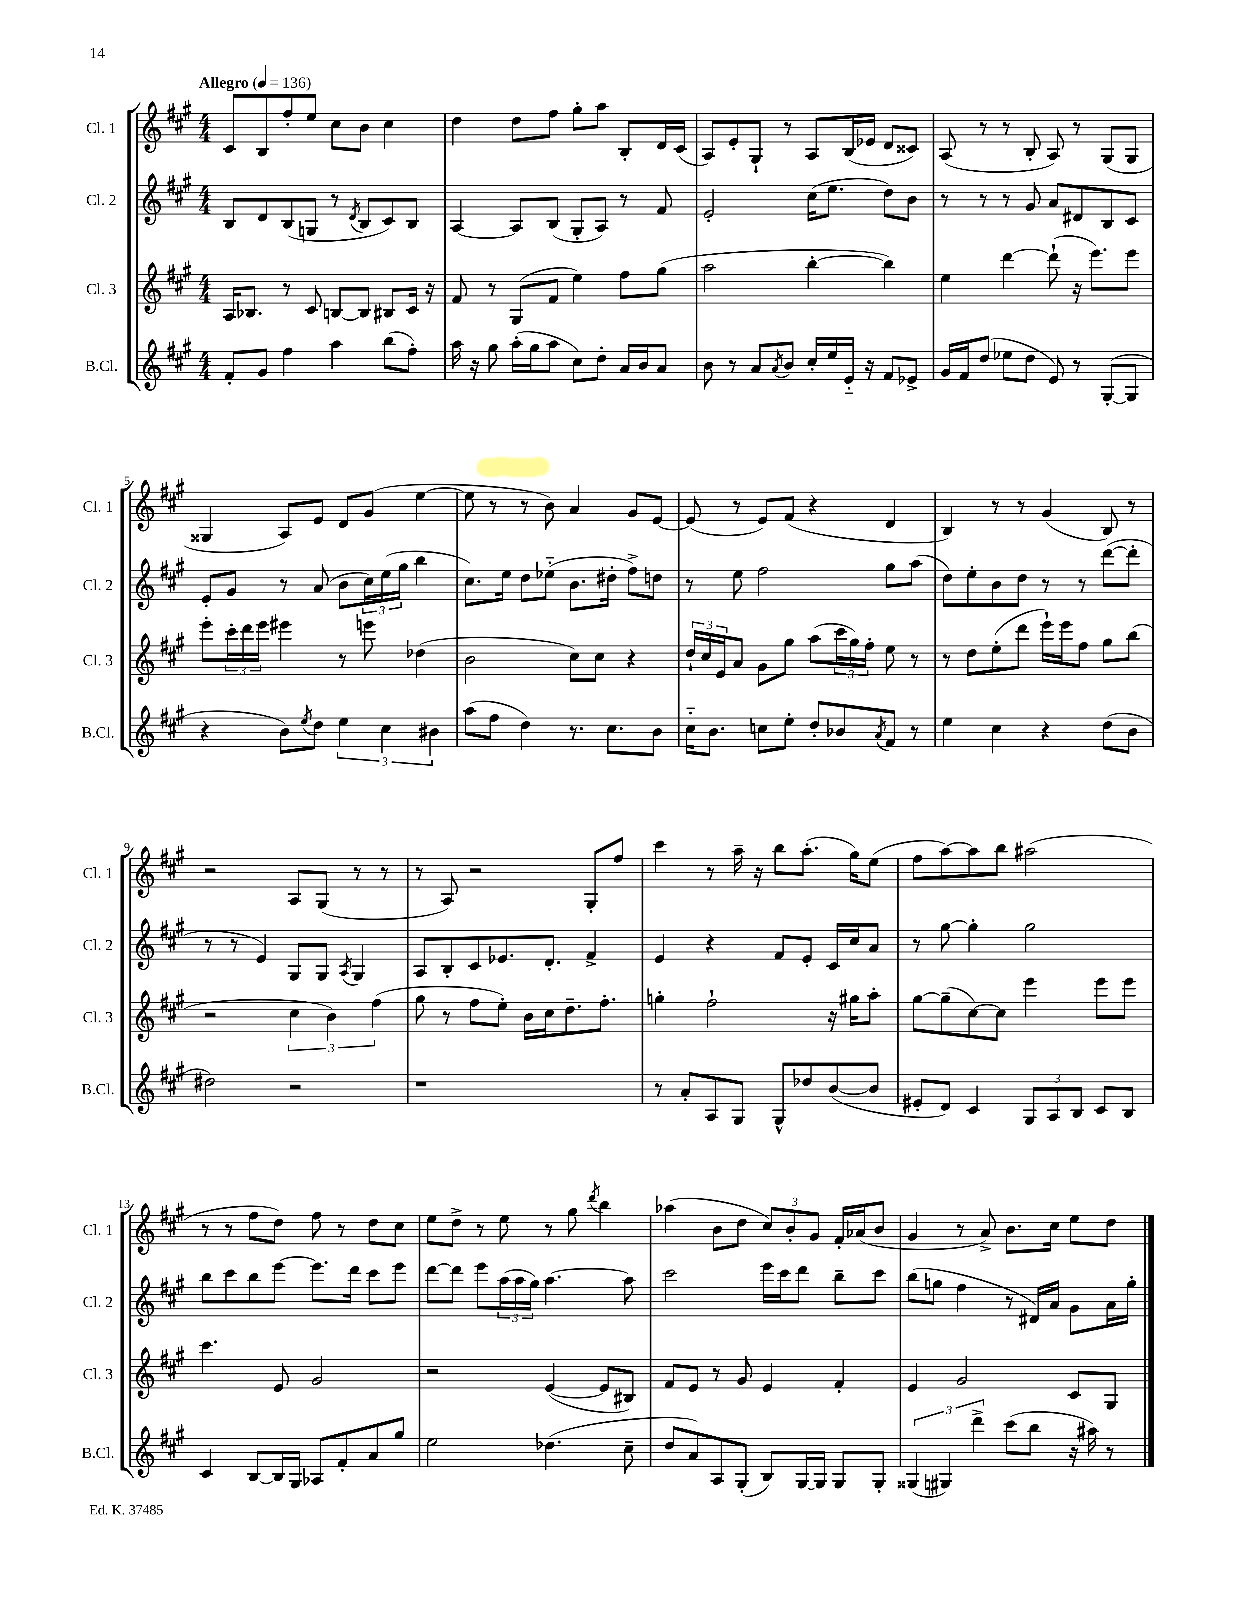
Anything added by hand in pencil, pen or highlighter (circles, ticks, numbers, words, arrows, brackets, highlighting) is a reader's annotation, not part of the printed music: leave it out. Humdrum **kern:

**kern	**kern	**kern	**kern
*staff4	*staff3	*staff2	*staff1
*clefG2	*clefG2	*clefG2	*clefG2
*k[f#c#g#]	*k[f#c#g#]	*k[f#c#g#]	*k[f#c#g#]
*M4/4	*M4/4	*M4/4	*M4/4
*MM136	*MM136	*MM136	*MM136
8f#'	16A	8B	8c#
.	8.B-	.	.
8g#	.	8d	8B
4ff#	8r	(8B	8ff#'
.	8c#	8G	8ee
4aa	[8B	8r	8cc#
.	.	8qd	.
.	8B]	8B	8b
(8bb	8B#	8c#)	4cc#
8ff#')	16c#	8B	.
.	16r	.	.
=	=	=	=
16aa	8f#	[4A	4dd
16r	.	.	.
8gg#	8r	.	.
(16aa'	(8G#	8A]	8dd
16gg#	.	.	.
8aa	8f#	(8B	8ff#
8cc#)	4ee)	8G#'	8gg#'
8dd'	.	8A)	8aa
16a	8ff#	8r	8B'
16b	.	.	.
8a	(8gg#	8f#	16d
.	.	.	(16c#
=	=	=	=
8b	2aa	2e'	8A)
8r	.	.	8e'
8a	.	.	8G#`
8qa	.	.	.
8b	.	.	8r
16cc#'	[4bb'	(16cc#	8A
16ee	.	8.ee	.
16e'~	.	.	(16B
16r	.	.	16e-
8f#	4bb])	8dd)	8d
8e-^	.	8b	8c##)
=	=	=	=
16g#	4ee	8r	(8A
16f#	.	.	.
(8dd	.	8r	8r
8ee-	[4ddd	8r	8r
8dd	.	8g#	8B'
8e)	(8ddd`]	8a	8A)
8r	16r	8d#	8r
.	8.eee)	.	.
([8G#'	.	8B	(8G#
8G#]	8eee	8c#	8G#
=	=	=	=
4r	8eee'	8e'	4G##
.	24ccc#'	8g#	.
.	24ddd	.	.
.	24eee	.	.
8b)	4eee#	8r	8A)
8qee	.	.	.
8dd	.	(8a	8e
6ee	8r	8b	8d
.	8eee	24cc#)	(8g#
6cc#	.	(24ee	.
.	.	24gg#	.
.	(4dd-	4bb	[4ee
6b#	.	.	.
=	=	=	=
(8aa	2b	8.cc#)	8ee]
8ff#	.	.	8r
.	.	16ee	.
4dd)	.	8dd	8r
.	.	(8ee-'~	8b)
8.r	8cc#)	8.b	4a
.	8cc#	.	.
8.cc#	.	16dd#'	.
.	4r	8ff#^)	8g#
8b	.	8dd	[8e
=	=	=	=
16cc#'~	24dd`	8r	(8e]
.	24cc#	.	.
8.b	.	.	.
.	24e	.	.
.	8a	8ee	8r
8cc	8g#	2ff#	8e)
8ee'	8gg#	.	(8f#
8dd'	(8aa	.	4r
8b-	24ccc#	.	.
.	24gg#)	.	.
.	24ff#'	.	.
8qa	.	.	.
8f#	8ee	8gg#	4d
8r	8r	(8aa	.
=	=	=	=
4ee	8r	8dd)	4B)
.	8dd	8ee'	.
4cc#	(8ee'	8b	8r
.	8ddd	8dd	8r
4r	16eee`)	8r	(4g#
.	16eee	.	.
.	8ff#	8r	.
(8dd	8gg#	([8ddd	8B)
8b	(8bb	8ddd']	8r
=	=	=	=
2dd#)	2r	8r	2r
.	.	8r	.
.	.	4e)	.
2r	6cc#	8G#	8A
.	.	8G#	(8G#
.	6b)	.	.
.	.	8qA	.
.	.	4G#	8r
.	(6ff#	.	.
.	.	.	8r
=	=	=	=
1r	8gg#	8A	8r
.	8r	8B'	8A)
.	8ff#	8c#	2r
.	8ee')	8.e-	.
.	16b	.	.
.	16cc#	8.d'	.
.	8.dd~	.	.
.	.	4f#^	8G#'
.	8.ff#'	.	.
.	.	.	8ff#
=	=	=	=
8r	4gg'	4e	4ccc#
8a'	.	.	.
8A	2ff#`	4r	8r
8G#	.	.	16aa~
.	.	.	16r
8G#^^	.	8f#	8bb
8dd-	.	8e'	(8.aa'
([8b	16r	16c#	.
.	16gg#	16cc#	16gg#)
8b]	8aa'	8a	(8ee
=	=	=	=
8e#'	[8gg#	8r	8ff#
8d)	(8gg#~]	[8gg#	[8aa)
4c#	[8cc#)	4gg#']	8aa]
.	8cc#]	.	8bb
12G#	4eee	2gg#	(2aa#
12A	.	.	.
12B	.	.	.
8c#	8eee	.	.
8B	8eee	.	.
=	=	=	=
4c#	4.ccc#	8bb	8r
.	.	8ccc#	8r
[8B	.	8bb	8ff#
16B]	8e	[8eee	8dd)
16G#	.	.	.
8A-	2g#	8.eee]	8ff#
8f#'	.	.	8r
.	.	16ddd	.
8a	.	8ccc#	8dd
8gg#	.	8eee	8cc#
=	=	=	=
2ee	2r	[8ddd	8ee
.	.	8ddd]	8dd^
.	.	8eee	8r
.	.	(24aa	8ee
.	.	24aa	.
.	.	24gg#)	.
(4.dd-	([4e	[4.aa	8r
.	.	.	8gg#
.	.	.	8qddd
.	8e]	.	4bb
8cc#~	8B#)	8aa]	.
=	=	=	=
8dd	8f#	2ccc#	(4aa-
8a)	8e	.	.
8A	8r	.	8b
(8G#'	8g#	.	8dd
8B)	4e	16eee	12cc#)
.	.	16ccc#	.
.	.	.	12b'
[16G#	.	8ddd	.
.	.	.	12g#
16G#]	.	.	.
8G#	4f#'	8bb~	16f#'
.	.	.	(16a-
8G#'	.	8ccc#	8b
=	=	=	=
(6G##	4e	(8bb	4g#
.	.	8gg	.
6G#)	.	.	.
.	2g#	4ff#	8r
6ddd^	.	.	.
.	.	.	8a^)
(8ccc#	.	8r	8.b
8bb	.	16d#)	.
.	.	16a	16cc#
16r	8c#	8g#	8ee
16aa#)	.	.	.
8r	8G#	16a	8dd
.	.	16gg'	.
==	==	==	==
*-	*-	*-	*-
